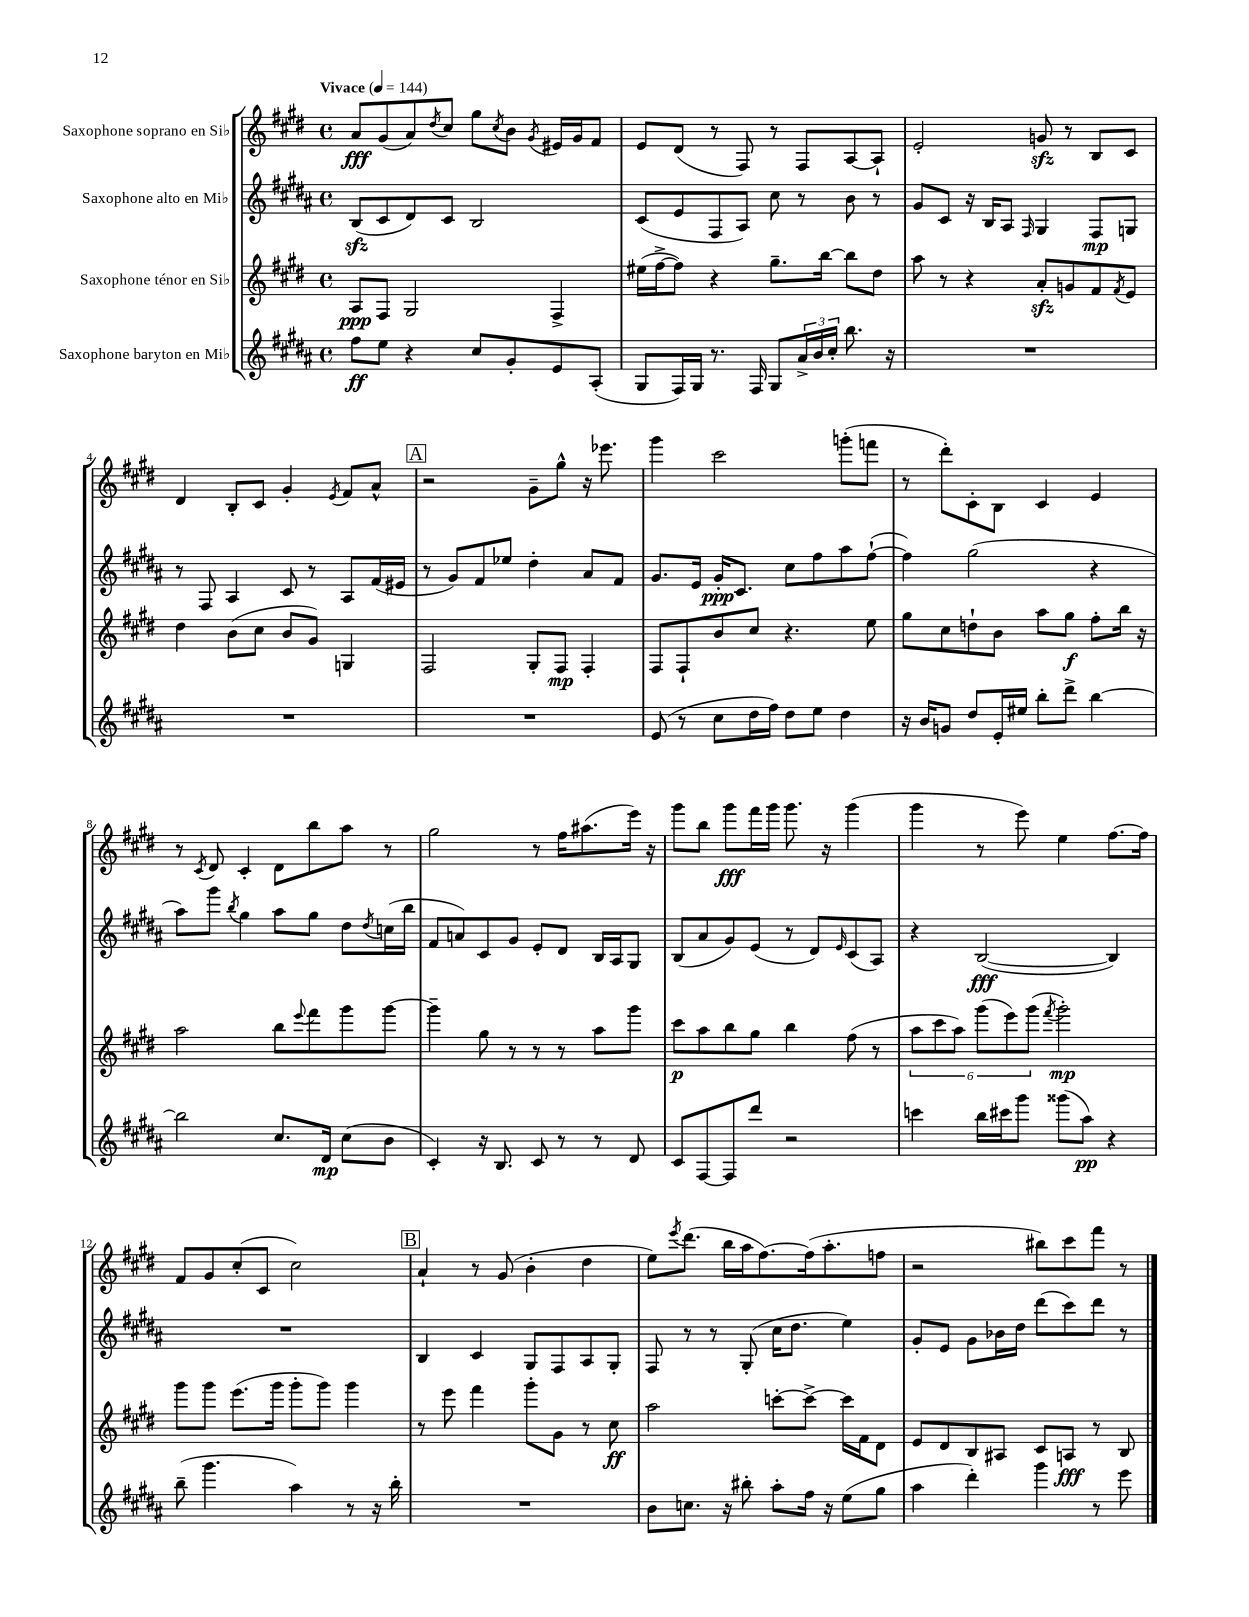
<<
\new StaffGroup <<
\new Staff = "s0" \with { instrumentName = "Saxophone soprano en Sib" } {
    \clef treble \key e \major \defaultTimeSignature \time 4/4 \tempo "Vivace" 4 = 144
    a'8\fff gis'8( a'8) \acciaccatura { dis''8 } cis''8 gis''8 \acciaccatura { cis''8 } b'8 \acciaccatura { gis'8 } eis'16 gis'16 fis'8 |
    e'8 dis'8( r8 fis8) r8 fis8 a8~ a8-! |
    e'2-. g'8\sfz r8 b8 cis'8 |
    dis'4 b8-. cis'8 gis'4-. \acciaccatura { e'8 } fis'8 a'8-^ |
    \mark \markup { \box "A" } r2 gis'8-- gis''8-^ r16 ees'''8. |
    gis'''4 cis'''2 g'''8-.( f'''8 |
    r8 dis'''8-.) cis'8-. b8 cis'4 e'4 |
    r8 \acciaccatura { cis'8 } dis'8 cis'4-. dis'8 b''8 a''8 r8 |
    gis''2 r8 fis''16 ais''8.( e'''16) r16 |
    gis'''8 b''8 gis'''8\fff fis'''16 gis'''16 gis'''8. r16 gis'''4( |
    gis'''4 r8 e'''8) e''4 fis''8.~ fis''16 |
    fis'8 gis'8 cis''8-.( cis'8 cis''2) |
    \mark \markup { \box "B" } a'4-! r8 gis'8( b'4-. dis''4 |
    e''8) \acciaccatura { e'''8 } dis'''8.( b''16 a''16 fis''8.~) fis''16( a''8.-. f''8 |
    r2 bis''8) cis'''8 fis'''8 r8 \bar "|." |
}
\new Staff = "s1" \with { instrumentName = "Saxophone alto en Mib" } {
    \clef treble \key b \major \defaultTimeSignature \time 4/4
    b8\sfz( cis'8 dis'8) cis'8 b2 |
    cis'8( e'8 fis8 ais8) cis''8 r8 b'8 r8 |
    gis'8 cis'8 r16 b16 ais8 \grace { fis16 } gis4 fis8\mp g8 |
    r8 fis8 ais4 cis'8 r8 ais8 fis'16( eis'16 |
    \mark \markup { \box "A" } r8 gis'8) fis'8 ees''8 dis''4-. ais'8 fis'8 |
    gis'8. e'16 gis'16-.\ppp cis'8. cis''8 fis''8 ais''8 fis''8~-!( |
    fis''4) gis''2( r4 |
    ais''8) gis'''8 \acciaccatura { b''8 } gis''4 ais''8 gis''8 dis''8 \acciaccatura { dis''8 } c''16( b''16 |
    fis'8 a'8) cis'8 gis'8 e'8-. dis'8 b16 ais16 gis8 |
    b8( ais'8 gis'8) e'8( r8 dis'8) \grace { e'16 } cis'8( ais8) |
    r4 b2~\fff( b4) |
    R1 |
    \mark \markup { \box "B" } b4 cis'4 gis8 fis8 ais8 gis8-. |
    fis8 r8 r8 gis8-.( cis''16 dis''8. e''4) |
    gis'8-. e'8 gis'8 bes'16 dis''16 dis'''8( cis'''8) dis'''8 r8 \bar "|." |
}
\new Staff = "s2" \with { instrumentName = "Saxophone ténor en Sib" } {
    \clef treble \key e \major \defaultTimeSignature \time 4/4
    a8\ppp fis8 gis2 fis4-> |
    eis''16( fis''16~-> fis''8) r4 gis''8.-- b''16~ b''8 dis''8 |
    a''8 r8 r4 a'8-.\sfz g'8 fis'8 \acciaccatura { fis'8 } e'8 |
    dis''4 b'8( cis''8 b'8 gis'8) g4 |
    \mark \markup { \box "A" } fis2 gis8-. fis8\mp fis4-. |
    fis8 fis8-! b'8 cis''8 r4. e''8 |
    gis''8 cis''8 d''8-! b'8 a''8 gis''8\f fis''8-. b''16 r16 |
    a''2 b''8 \appoggiatura { e'''8 } fis'''8 gis'''8 gis'''8~ |
    gis'''4-- gis''8 r8 r8 r8 a''8 gis'''8 |
    cis'''8\p a''8 b''8 gis''8 b''4 fis''8( r8 |
    \tuplet 6/4 { a''8 cis'''8 a''8) gis'''8( e'''8) gis'''8( } \acciaccatura { fis'''8 } gis'''2-.\mp) |
    gis'''8 gis'''8 e'''8.( gis'''16 gis'''8-. gis'''8) gis'''4 |
    \mark \markup { \box "B" } r8 e'''8 fis'''4 gis'''8-. gis'8 r8 cis''8\ff |
    a''2 c'''8~-. c'''8~-> c'''16 fis'16 dis'8 |
    e'8 dis'8 b8 ais8 cis'8 a8\fff r8 b8 \bar "|." |
}
\new Staff = "s3" \with { instrumentName = "Saxophone baryton en Mib" } {
    \clef treble \key b \major \defaultTimeSignature \time 4/4
    fis''8\ff e''8 r4 cis''8 gis'8-. e'8 ais8-.( |
    gis8 fis16) gis16 r8. fis16 gis8 \tuplet 3/2 { ais'16-> b'16 cis''16-. } b''8. r16 |
    R1 |
    R1 |
    \mark \markup { \box "A" } R1 |
    e'8( r8 cis''8 dis''16 fis''16) dis''8 e''8 dis''4 |
    r16 b'16 g'8 dis''8 e'16-. eis''16 b''8-. dis'''8-> b''4~ |
    b''2 cis''8. dis'16\mp cis''8( b'8 |
    cis'4-.) r16 b8. cis'8 r8 r8 dis'8 |
    cis'8 fis8~ fis8 dis'''8 r2 |
    c'''4 b''16 cis'''16 gis'''8 gisis'''8( ais''8\pp) r4 |
    b''8--( gis'''4. ais''4) r8 r16 b''16-. |
    \mark \markup { \box "B" } R1 |
    b'8 c''8. r16 bis''8-. ais''8-. fis''16 r16 e''8( gis''8 |
    ais''4 dis'''4-.) gis'''4 r8 e'''8 \bar "|." |
}
>>
>>
